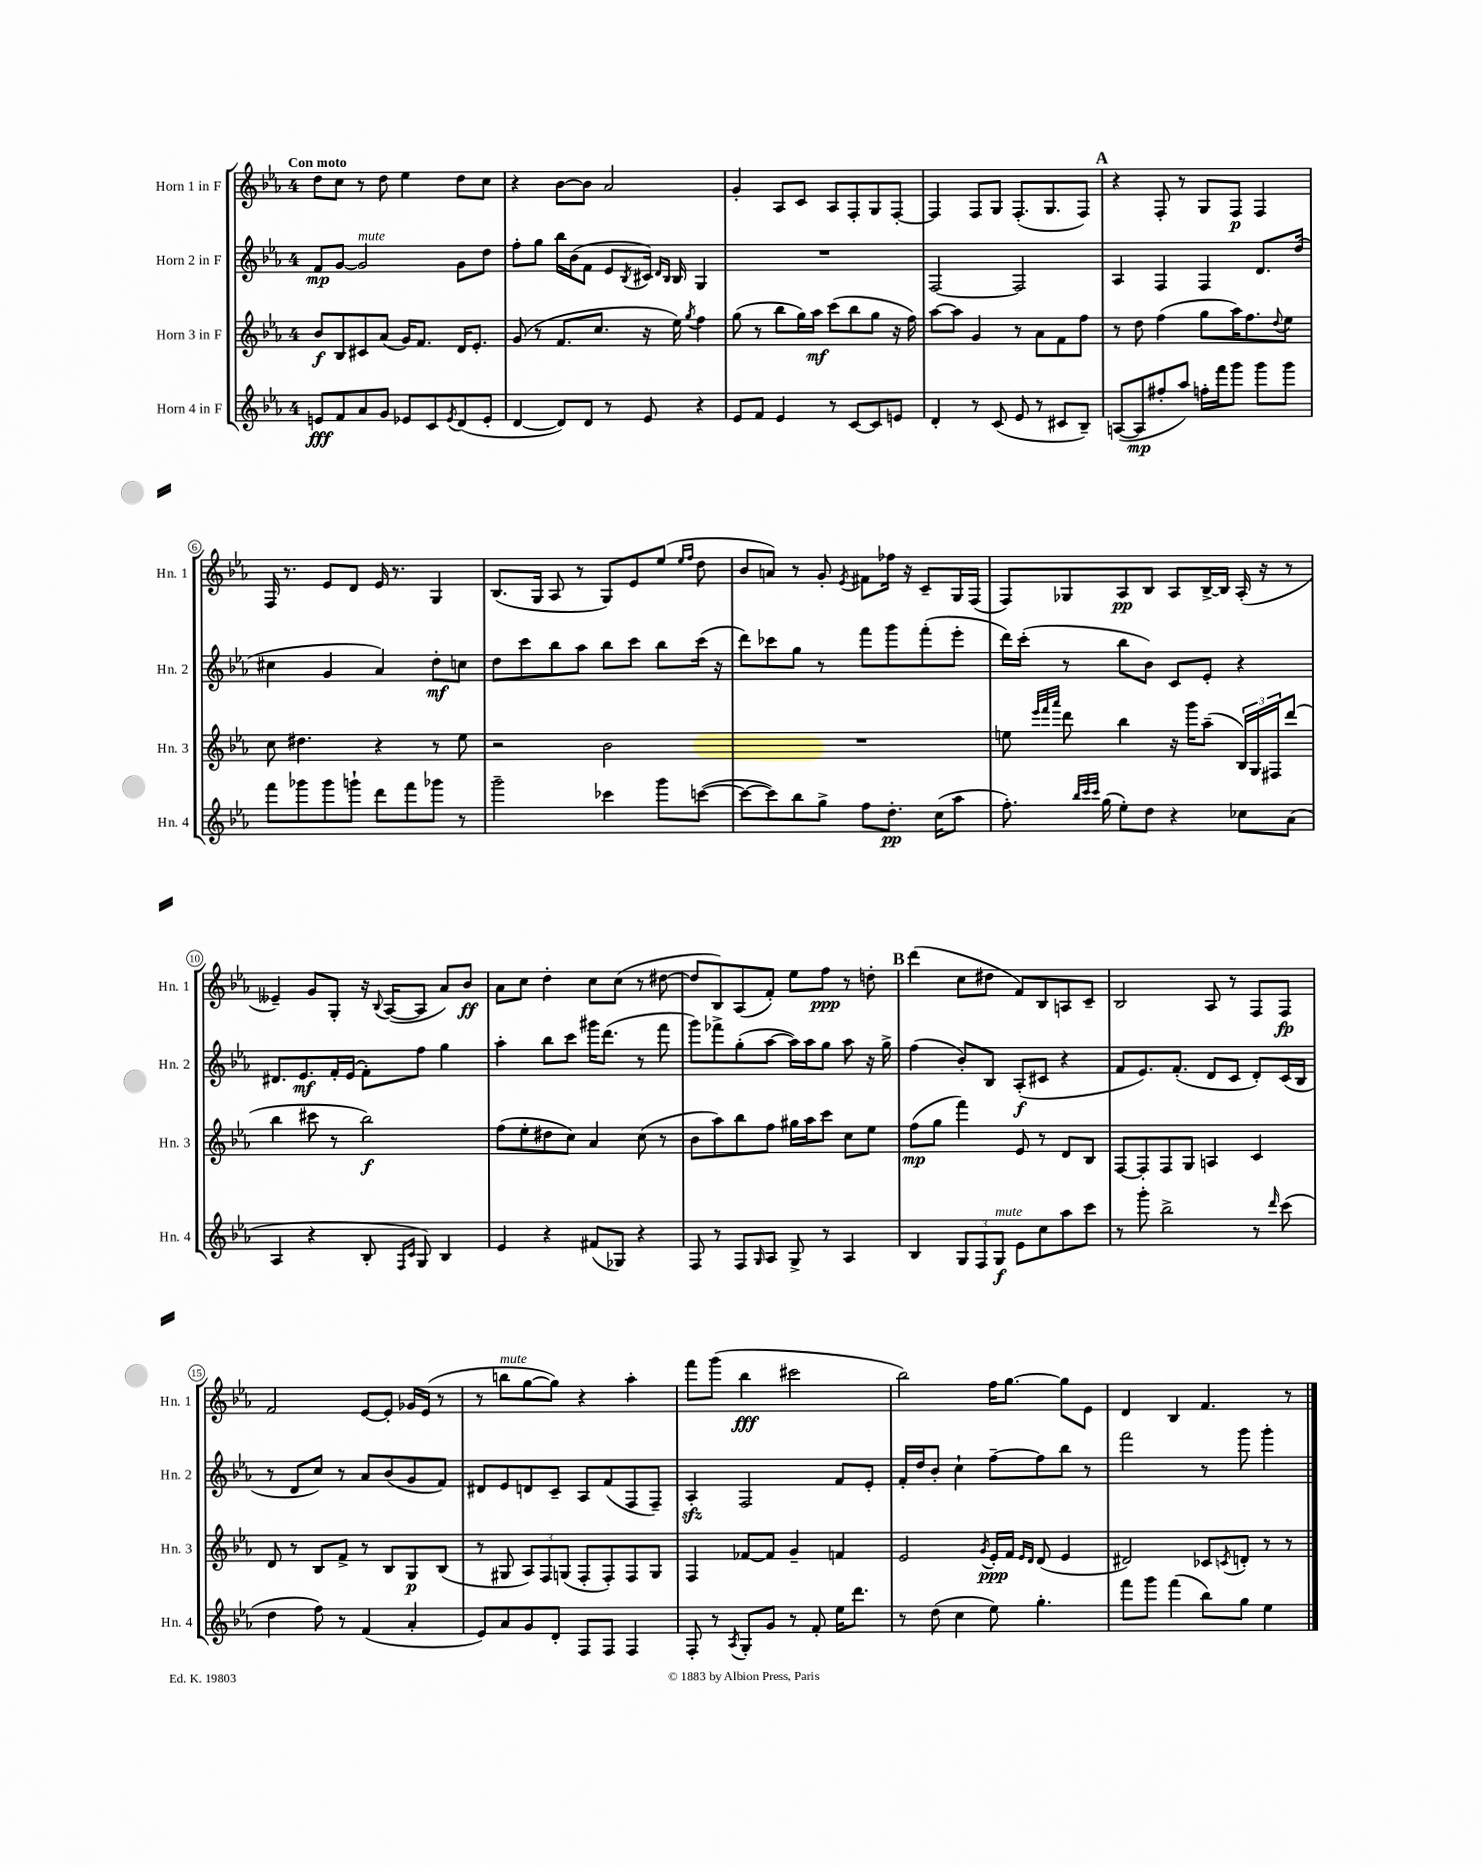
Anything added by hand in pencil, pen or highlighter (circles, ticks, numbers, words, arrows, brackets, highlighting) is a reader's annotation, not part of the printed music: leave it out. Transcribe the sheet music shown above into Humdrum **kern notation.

**kern	**kern	**kern	**kern
*staff4	*staff3	*staff2	*staff1
*clefG2	*clefG2	*clefG2	*clefG2
*k[b-e-a-]	*k[b-e-a-]	*k[b-e-a-]	*k[b-e-a-]
*M4/4	*M4/4	*M4/4	*M4/4
8e	8b-	8f	8dd
8f	8B-	[8g	8cc
8a-	8c#	2g]	8r
8g	(8a-	.	8dd
8e-	16g)	.	4ee-
.	8.f	.	.
8c	.	.	.
8qe-	.	.	.
(8d	16d	8g	8dd
.	8.e-'	.	.
8e-'	.	8dd	8cc
=	=	=	=
[4d	(8g	8ff'	4r
.	8r	8gg	.
8d])	8.f	16bb-	[8b-
.	.	(16b-	.
8d	.	8f	8b-]
.	8.cc	.	.
8r	.	8e-	2a-
.	.	8qB-	.
8e-	16r	16c#)	.
.	.	16qqd	.
.	.	16qqB-	.
.	16ee-)	16B-	.
.	8qgg	.	.
4r	4ff	4G	.
=	=	=	=
8e-	(8gg	1r	4g'
8f	8r	.	.
4e-	8bb-	.	8A-
.	16gg)	.	8c
.	16aa-	.	.
8r	(8ccc	.	8A-
[8c	8bb-	.	8F'
8c]	8gg	.	8G
8e	16r	.	[8F'
.	16ff)	.	.
=	=	=	=
4d'	[8aa-	[2F	4F]
.	8aa-]	.	.
8r	4g	.	8F
(8c	.	.	8G
8e-	8r	2F]	(8.F'
8r	8a-	.	.
.	.	.	8.G
8c#	8f	.	.
8B-~)	8ff	.	8F)
=	=	=	=
([8A	8r	4A-	4r
8A]	8dd	.	.
8ff#'	(4ff	4F	8F'
8aa-)	.	.	8r
16ff'	8gg	4F	8G
16fff	.	.	.
8ggg	16aa-)	.	8F
.	8.ff	.	.
8ggg	.	8.d	4F
.	8qqdd	.	.
8ggg	8ee-	.	.
.	.	(16dd	.
=	=	=	=
8fff	8cc	4cc#	16F
.	.	.	8.r
8ggg-	4.dd#	.	.
8ggg-	.	4g	8e-
8ggg`	.	.	8d
8ddd	4r	4a-)	16e-
.	.	.	8.r
8fff	.	.	.
8ggg-	8r	8dd'	4G
8r	8ee-	8cc	.
=	=	=	=
2ggg~	2r	8dd	(8.B-
.	.	8ccc	.
.	.	.	16G
.	.	8bb-	8A-
.	.	8aa-	8r
4ccc-	2b-	8bb-	8G)
.	.	8ccc	8e-
8ggg	.	8bb-	(8ee-
.	.	.	16qqee-
.	.	.	16qqff
([8ccc	.	(16ccc	8dd
.	.	16r	.
=	=	=	=
8ccc_	1r	8ddd)	8b-
8ccc])	.	8ccc-	8a)
8bb-	.	8gg	8r
8gg^	.	8r	8g'
.	.	.	8qe-
8ff	.	8fff	8f#
8.dd'	.	8ggg	16ff-
.	.	.	16r
.	.	(8fff'	8c~
(16cc	.	.	.
8aa-	.	8eee-'	16G
.	.	.	(16F
=	=	=	=
8.ff')	8ee	16ddd)	8F)
.	.	(16ccc'	.
.	32qqeee-	.	.
.	32qqfff	.	.
.	32qqaaa-	.	.
.	8ddd	8r	8G-
32qqbb-	.	.	.
32qqccc	.	.	.
32qqccc	.	.	.
(16gg	.	.	.
8ee-')	4bb-	8bb-	8A-
8dd	.	8b-)	8B-
4r	16r	8c	8A-
.	16ggg	.	.
.	(8aa-~	8e-'	[16B-^
.	.	.	16B-]
8cc-	24B-)	4r	(16A-'
.	24G	.	.
.	.	.	16r
.	24F#	.	.
(8a-	(8ddd	.	8r
=	=	=	=
4A-	4bb-	8.d#	4e--~)
.	.	8.e-	.
4r	8ccc#	.	8g
.	8r	16f'	8G'
.	.	(16e-	.
8B-'	2bb-)	8f')	16r
.	.	.	8qqB-
.	.	.	([16A-
16qqF	.	.	.
16qqc	.	.	.
8G)	.	8ff	8A-]
4B-	.	4gg	8a-)
.	.	.	8b-
=	=	=	=
4e-	(8ff	4aa-'	8a-
.	8ee-'	.	8cc
4r	8dd#	8bb-	4dd'
.	8cc)	8ccc	.
(8f#	4a-	16ggg#	8cc
.	.	(8.ddd	.
8G-)	.	.	(8cc
4r	(8cc	8r	8r
.	8r	8fff	[8dd#
=	=	=	=
8F	8b-	8ggg)	8dd#]
8r	8aa-)	8fff-^	8B-)
8F	8bb-	(8gg'	(8A-
16qqG	.	.	.
8A-	8ff	[8aa-	8f')
8G^	16gg#	16aa-])	8ee-
.	16aa-	16aa-	.
8r	8ccc	8gg	8ff
4A-	8cc	8aa-	8r
.	8ee-	16r	8dd'
.	.	16gg^	.
=	=	=	=
4B-	(8ff	(4ff	(4ddd
.	8gg	.	.
12G	4fff)	8b-')	8cc
12F	.	.	.
.	.	8B-	8dd#
12G	.	.	.
8e-	8e-	(8A-'	8f)
8cc	8r	8c#	8B-
8aa-	8d	4r	8A
8ccc	8B-	.	8c~
=	=	=	=
8r	[8F	8f	2B-
8ggg'	8F']	8.e-)	.
2bb-^	8F	.	.
.	.	(8.f'	.
.	8G	.	.
.	4A	8d	8A-
.	.	8c	8r
8r	4c	8d')	8F
16qqddd	.	.	.
(8ccc	.	(16c	8F
.	.	16B-	.
=	=	=	=
4dd	8d	8r	2f
.	8r	8d	.
8ff)	8B-	8cc)	.
8r	8f^	8r	.
(4f	8r	8a-	[8e-
.	8B-	(8b-	8e-']
4a-'	8G	8g	16g-
.	.	.	(16e-
.	(8B-	8f)	8r
=	=	=	=
8e-)	8r	8d#	8r
8a-	8G#	8e-	8bb
8g	12A-)	8d	[8gg
.	12F	.	.
8d'	.	8c~	8gg])
.	(12G	.	.
8F	8F'	8A-	4r
8F	8F')	(8f	.
4F	8F	8F	4aa-'
.	8G	8F~)	.
=	=	=	=
8F'	4F	4A-'	8fff
8r	.	.	(8ggg
8qA-	.	.	.
8G'	[8f-	2F	4bb-
8g	8f-]	.	.
8r	4g~	.	2ccc#
8f'	.	.	.
16ee-	4f	8f	.
8.ddd	.	.	.
.	.	8e-'	.
=	=	=	=
8r	2e-	16f'	2bb-)
.	.	16dd	.
(8dd	.	8b-'	.
4cc	.	4cc`	.
.	8qg	.	.
8ee-)	16e-'	[8ff~	16ff
.	16f	.	[8.gg
.	16qqe-	.	.
.	16qqd	.	.
4.gg'	(8d	8ff]	.
.	4e-	8bb-	8gg]
.	.	8r	8e-
=	=	=	=
8fff	2d#)	2fff	4d
8ggg	.	.	.
(4fff	.	.	4B-
8bb-)	8c-	8r	4.f
.	8qc	.	.
8gg	8d'	8ggg	.
4ee-	8r	4ggg'	.
.	8r	.	8r
==	==	==	==
*-	*-	*-	*-
